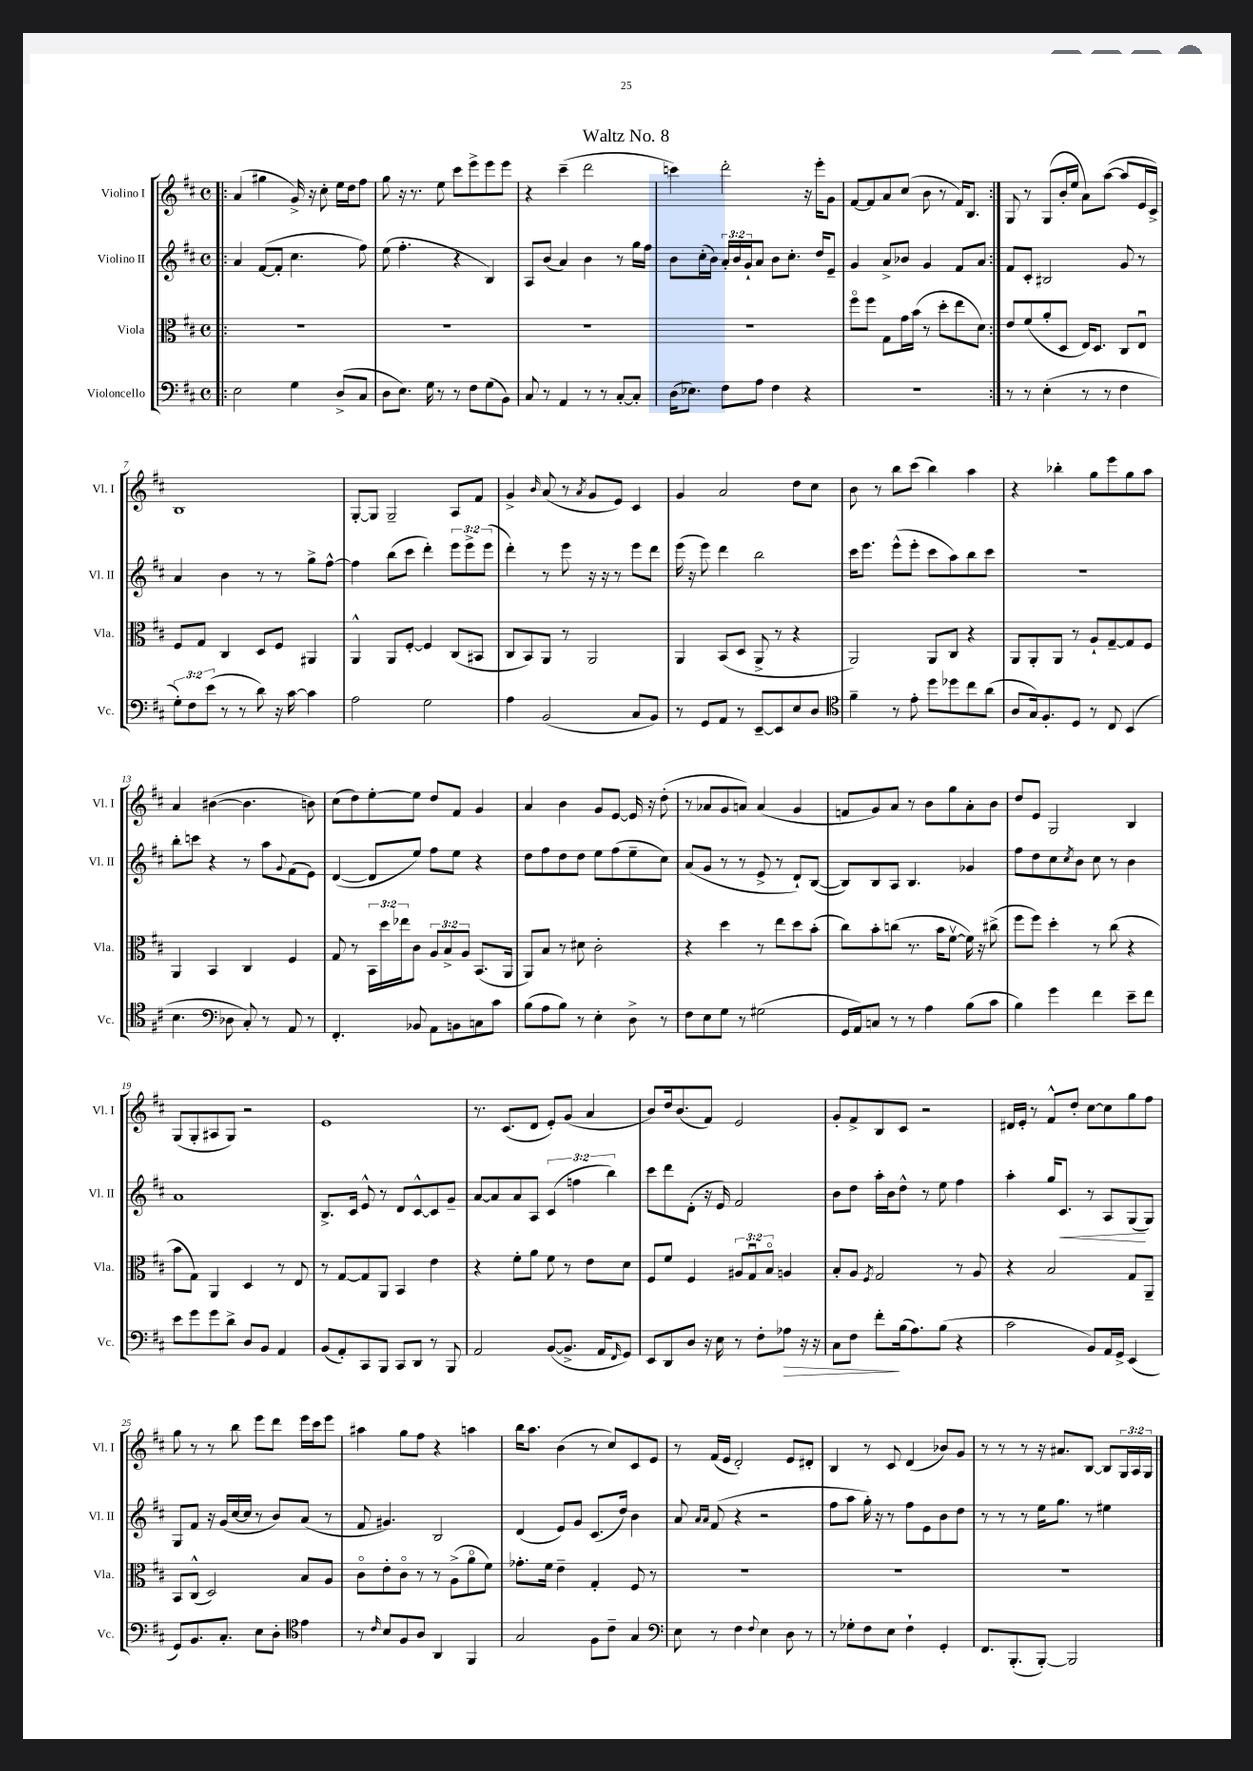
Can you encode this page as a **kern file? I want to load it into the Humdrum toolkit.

**kern	**kern	**kern	**kern
*staff4	*staff3	*staff2	*staff1
*clefF4	*clefC3	*clefG2	*clefG2
*k[f#c#]	*k[f#c#]	*k[f#c#]	*k[f#c#]
*M4/4	*M4/4	*M4/4	*M4/4
*met(c)	*met(c)	*met(c)	*met(c)
=!|:	=!|:	=!|:	=!|:
2E\	1r	4a/	(4a/
.	.	([8f#/L	4gg#\
.	.	8f#'/]J	.
4G\	.	4.cc#\	16g^/)
.	.	.	16r
.	.	.	8cc#'\
(8D^/L	.	.	16ee\LL
.	.	.	16dd\J
8C#/J	.	8ff#\)	8ff#\J
=	=	=	=
8D\L	1r	(8ee\	8gg\
8.E\J)	.	4.ff#'\	16r
.	.	.	8.r
16G\	.	.	.
8r	.	.	8ee\
8r	.	4r	8ccc#\L
8F#\L	.	.	8eee^\
(8G\	.	4B/)	8eee\
8BB\J)	.	.	8eee\J
=	=	=	=
8C#/	1r	8A/L	4r
8r	.	(8b/J	.
4AA/	.	4a/)	(4ccc#~\
8r	.	4b\	2ddd\
8r	.	.	.
[8C#'/L	.	8r	.
8C#'/]J	.	16gg\LL	.
.	.	16ff#\JJ	.
=	=	=	=
(16D\LK	1r	8b\L	4ccc\)
8.E-\J)	.	.	.
.	.	(16cc#'\L	.
.	.	16b\JJ)	.
8F#\L	.	24a'/LL	2ddd'\
.	.	24b/	.
.	.	24g`/J	.
8A\J	.	8a/J	.
4F#\	.	8b\L	.
.	.	8.cc#'\J	.
4r	.	.	16r
.	.	16dd/LK	16eee'\LK
.	.	8e~/J	8g\J
=	=	=	=
1r	8ff#o\L	4g/	[8f#/L
.	8ff#\J	.	8f#/]
.	8G\L	8a^/L	8a/
.	16g\L	8b-/J	(8cc#/J
.	(16b\JJ	.	.
.	8r	4g/	8b\
.	8dd'\L	.	8r
.	8ee\	8f#/L	16f#/LK)
.	.	.	8.B/J
.	8d\J)	8a/J	.
=:|!	=:|!	=:|!	=:|!
8r	8e/L	8f#/L	8G/
8r	(8f#/	8c#'/J	8r
(4E'\	8a'/	2B#/	(8G/L
.	8D/J	.	16b'/L
.	.	.	16ee/JJ
8r	16E/LK)	.	8a\L)
.	8.D/J	.	.
8r	.	.	([8aa\J
4F#\	8C#/L	8g/	8aa/]L
.	8Eu/J	8r	16e/L
.	.	.	16c#^/JJ)
=	=	=	=
12G'\L)	8F#/L	4a/	1B
12F#\	.	.	.
.	8G/J	.	.
(12e\J	.	.	.
8r	4C#/	4b\	.
8r	.	.	.
8d\)	8D/L	8r	.
16r	8F#/J	8r	.
[16c#\	.	.	.
4c#\]	4AA#/	8gg^\L	.
.	.	[8ff#^^\J	.
=	=	=	=
2A\	4AA^^/	4ff#\]	[8G'/L
.	.	.	8G/]J
.	8AA/L	(8bb\L	2G~/
.	[8F#'/J	8ccc#\J	.
2G\	4F#/]	4ddd'\)	.
.	(8C#/L	12eee\L	8A/L
.	.	12eee^\	.
.	8BB#/J	.	8f#/J
.	.	(12eee\J	.
=	=	=	=
4A\	8C#/L	4ddd'\)	4g^/
.	8BB/)	.	.
.	.	.	16qqb/
(2BB/	8AA/J	8r	(8a/
.	8r	8eee\	8r
.	.	.	8qa/
.	2AA/	16r	8g/L
.	.	16r	.
.	.	8r	8e/J)
8C#/L	.	8eee\L	4c#/
8BB/J)	.	8ddd\J	.
=	=	=	=
8r	4AA/	(16eee\	4g/
.	.	16r	.
8GG/L	.	8eee\)	.
8AA/J	(8BB/L	4ddd\	2a/
8r	8D/J	.	.
[8EE~/L	8AA^/	2bb\	.
8EE/]	8r	.	.
8E/	4r	.	8dd\L
8D/J	.	.	8cc#\J
=	=	=	=
*clefC4	*	*	*
4f#~\	2AA/)	16ccc#\LK	8b\
.	.	8.eee\J	.
.	.	.	8r
8r	.	(8eee^^\L	8bb\L
8e'\	.	8eee'\J	(8ccc#\J
8dd\L	8AA/L	8ccc#\L	4bb\)
8dd-\	8C#/J	8aa\)	.
8cc#\	4r	8bb\	4aa\
(8a\J	.	8ccc#\J	.
=	=	=	=
8A/L	8AA/L	1r	4r
16G/k)	8AA'/	.	.
8.F#'/	.	.	.
.	8AA/J	.	4bb-'\
8D/J	8r	.	.
8r	8A`/L	.	8gg\L
8C#/	[8G~/	.	8eee\
(4BB/	8G/]	.	8gg\
.	8F#/J	.	8aa\J
=	=	=	=
4.B\	4AA/	8bb'\L	4a/
.	.	8ccc\J	.
.	4BB/	4r	([4b#\
*clefF4	*	*	*
8D-\	.	.	.
8C#'/)	4C#/	8r	4.b#\]
8r	.	8aa\L	.
.	.	8qqg/	.
8AA/	4F#/	(8f#\	.
8r	.	8e\J)	8b\)
=	=	=	=
4.FF#'/	8G/	([4d/	(8cc#\L
.	8r	.	8dd\)
.	24BB\LL	8d/]L	[8ee'\
.	24dd\	.	.
.	24ee-\J	.	.
8BB-/	8c#\J	8ee/J)	8ee\]J
8AA\L	12A/L	8ff#\L	8dd/L
.	12B^/	.	.
8BB\	.	8ee\J	8f#/J
.	12A/J	.	.
8C\	(8.BB/L	4r	4g/
8c#\J	.	.	.
.	16AA/Jk	.	.
=	=	=	=
(8B\L	8AA/L)	8dd\L	4a/
8A\	8B/J	8ff#\	.
8B\J)	8r	8dd\	4b\
8r	8d#\	8dd\J	.
4E'\	2c#'\	8ee\L	8g/L
.	.	(8ff#\	[8e/J
8D^\	.	8ee~\	16e/]
.	.	.	16r
8r	.	8cc#\J)	(8dd'\
=	=	=	=
8F#\L	4r	(8a/L	8r
8E\	.	8g/J	8a-/L
8G\J	4dd\	8r	8g/
8r	.	8r	8a/J)
(2G#\	8r	8e^/	(4a/
.	8ee\L	8r	.
.	8dd\	8d`/L)	4g/
.	(8b'\J	([8B/J	.
=	=	=	=
16GG/LL	8cc#\L)	8B/]L)	8f/L
16AA/J)	.	.	.
8C/J	8b'\	8B/	8g/)
8r	(8cc\J	8A/J	8a/J
8r	8.r	4.B/	8r
4A\	.	.	8b\L
.	16b\LK	.	.
.	[8f#v\J	.	8gg\
(8B\L	16f#\])	4g-/	8a'\
.	16r	.	.
8c#\J	(8cc#^\	.	8b\J
=	=	=	=
4B\)	8ff#\L	8ff#\L	8dd/L
.	8ff#\J)	8dd\	8e/J
4g\	4dd'\	8cc#\	2G/
.	.	8qcc#/	.
.	.	8b\J	.
4f#\	8r	8cc#\	.
.	(8cc#\	8r	.
8e~\L	4r	4b\	4B/
8f#\J	.	.	.
=	=	=	=
8e\L	8b\L	1a	(8G/L
8g\	8G\J)	.	8G'/
8g\	4AA/	.	8A#/
8d^\J	.	.	8G/J)
8D/L	4D/	.	2r
8BB/J	.	.	.
4AA/	8r	.	.
.	8E/	.	.
=	=	=	=
(8BB/L	8r	8.B^/L	1e
8AA'/)	[8G/L	.	.
.	.	16c#/Jk	.
8CC#/	8G/]	8e^^/	.
8BBB/J	8AA/J	8r	.
8CC#/L	4BB/	8d/L	.
8DD/J	.	[8c#^^/	.
8r	4e\	8c#/]	.
8BBB/	.	8g~/J	.
=	=	=	=
2AA/	4r	[8a/L	8.r
.	.	8a/]	.
.	.	.	(8.c#/L
.	8f#'\L	8a/	.
.	8a\J	8A/J	8d/J
([8BB/L	8f#\	(6c#/	8e'/L)
8.BB^/]J	8r	.	(8g/J
.	.	6ff\	.
.	8e\L	.	4a/
16AA/LK	.	.	.
.	.	6bb\)	.
16qqFF#/	.	.	.
8GG/J)	8d\J	.	.
=	=	=	=
8EE/L	8F#/L	8ccc#\L	8b/L)
8DD/	8f#/J	8ddd\	16dd/k
.	.	.	(8.b/
8D/J	4F#/	(8d'\J	.
16r	.	16r	8f#/J)
16E\	.	16e/)	.
8r	12A#/L	2f#/	2e/
.	12Gu/	.	.
8F#'\L	.	.	.
.	12Bo/J	.	.
8A-\J	4A/	.	.
16r	.	.	.
16r	.	.	.
=	=	=	=
8C#\L	8B'/L	8b\L	8g'/L
8F#\J	8A/J	8dd\J	8f#^/
.	8qF#/	.	.
8f#'\L	2G/	16aa'\LL	8B/
.	.	16b\J	.
(16B\k	.	8dd^^\J	8c#/J
8.A\)	.	.	.
.	.	8r	2r
(8B\J	.	8ee\	.
4r	8r	4ff#\	.
.	8A/	.	.
=	=	=	=
2c#\	4r	4aa'\	16d#/LL
.	.	.	16e'/JJ
.	.	.	8r
.	2B/	16gg/LK	8f#^^/L
.	.	8.c#/J	.
.	.	.	8dd'/J
8BB/L)	.	8r	[8cc#\L
16AA/L	.	8A/L	8cc#\]
16GG^/JJ	.	.	.
(4EE/	8G/L	(8G/	8gg\
.	8AA~/J	8G/J)	8ff#\J
=	=	=	=
8GG/L)	8BB/L	8G/L	8gg\
8.BB/	(8C#^^/J	8f#/J	8r
.	2D/)	16r	8r
8.C#'/J	.	(16g/LL	.
.	.	[16cc#/	8bb\
.	.	16cc#/]JJ	.
8E\L	.	8r	8eee\L
8D'\J	.	8b/L)	8ddd\J
*clefC4	*	*	*
4e\	8B/L	(8a/J	16eee\LL
.	.	.	16ccc#\J
.	8A/J	8r	8eee\J
=	=	=	=
8r	8c#o\L	8f#/	4aa#\
16qqc#/	.	.	.
8B/L	8e'\	4.g#/)	.
8F#/	8c#o\J	.	8gg\L
8A/J	8r	.	8ff#\J
4AA/	8r	2B/	4r
.	(8A^\L	.	.
4FF#/	8ao\	.	4aa\
.	8f#\J)	.	.
=	=	=	=
2G/	8.g-'\L	(4d/	16bb\LK
.	.	.	8.aa\J
.	16f#\Jk	.	.
.	4e~\	8e/L)	(4b\
.	.	8g/J	.
8F#\L	4G'/	(8.c#/L	8r
8c#~\J	.	.	8cc#/L)
.	.	16dd/Jk)	.
4G/	8F#/	4b\	8c#/
.	8r	.	8e/J
=	=	=	=
*clefF4	*	*	*
8E\	1r	8a/	8r
.	.	16qqa/LL	.
.	.	16qqa/JJ	.
8r	.	(8f#/	(16f#/LL
.	.	.	16e/JJ
4F#\	.	4r	2d'/)
8qqF#/	.	.	.
4E\	.	2r	.
8D\	.	.	8e/L
8r	.	.	8d#'/J
=	=	=	=
8r	1r	8ff#\L	4B/
8G-'\L	.	8aa\J	.
8F#\	.	16gg'\)	8r
.	.	16r	.
8E\J	.	8r	8c#/
4F#`\	.	8ff#\L	(4d/
.	.	8e\	.
4GG'/	.	8b\	8b-/L)
.	.	8dd\J	8g/J
=	=	=	=
8.FF#/L	1r	8r	8r
.	.	8r	8r
(8.BBB'/	.	.	.
.	.	8r	8r
[8BBB'/J)	.	16ee\LK	16r
.	.	8.gg\J	8.a#/L
2BBB/]	.	.	.
.	.	8r	[8B/J
.	.	4ee#\	8B/]L
.	.	.	24G/L
.	.	.	24A/
.	.	.	24G/JJ
==	==	==	==
*-	*-	*-	*-
